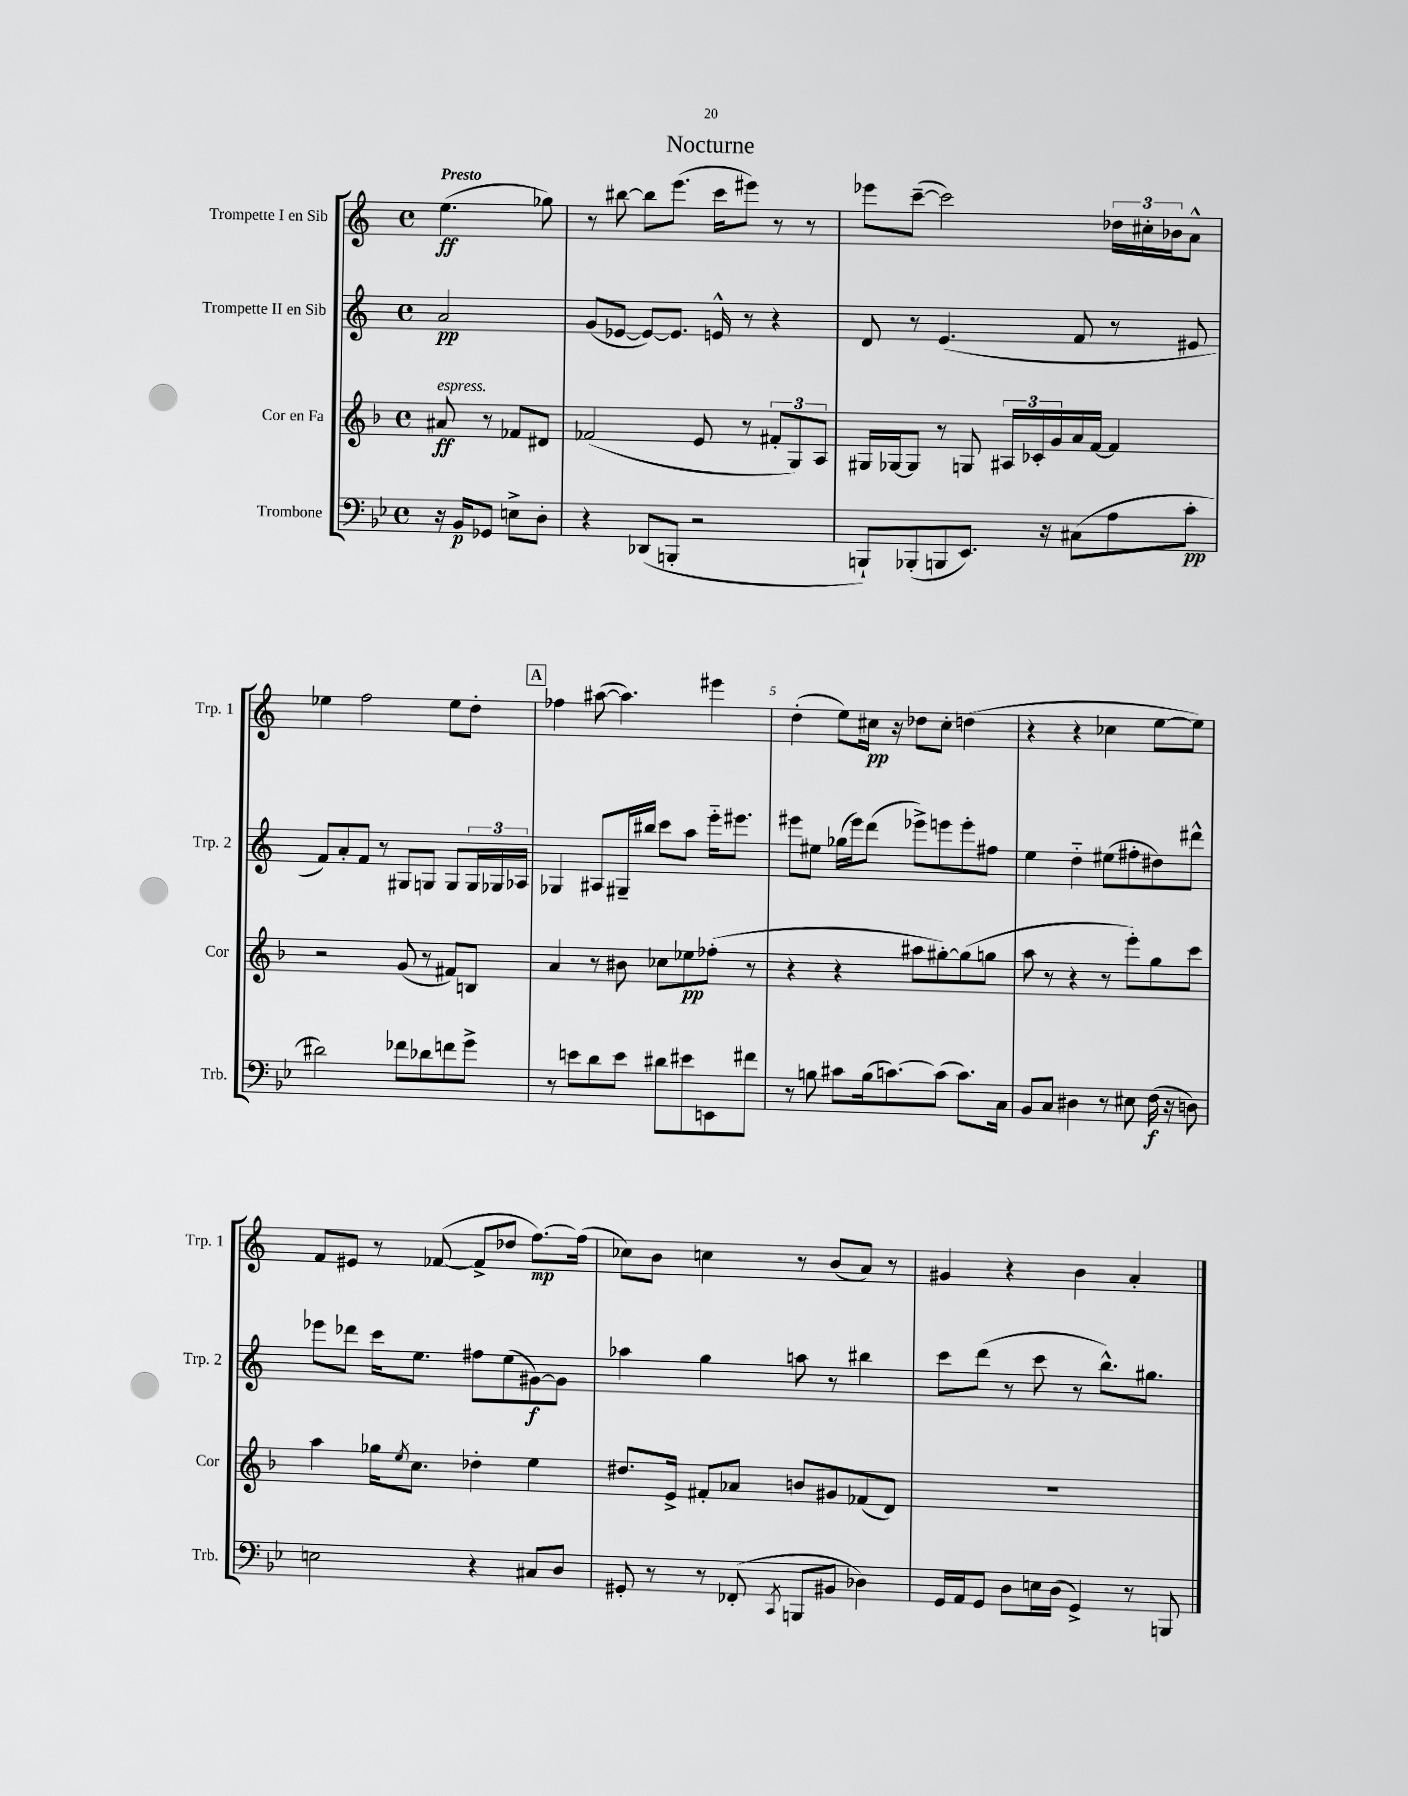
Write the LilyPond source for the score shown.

\header { title = "Nocturne" }
<<
\new StaffGroup <<
\new Staff = "s0" \with { instrumentName = "Trompette I en Sib" shortInstrumentName = "Trp. 1" } {
    \clef treble \key c \major \defaultTimeSignature \time 4/4 \partial 2 \tempo "Presto"
    e''4.\ff( ges''8) |
    r8 bis''8~ bis''8 e'''8.( c'''16 eis'''8) r8 r8 |
    ees'''8 c'''8~--( c'''2) \tuplet 3/2 { des''16 cis''16-. bes'16 } a'8-^ |
    ees''4 f''2 ees''8 d''8-. |
    \mark \markup { \box "A" } fes''4 ais''8~( ais''4.) eis'''4 |
    d''4-.( e''8) cis''16\pp r16 des''8 cis''8-. d''4( |
    r4 r4 ces''4 e''8~ e''8) |
    f'8 eis'8 r8 fes'8~( fes'8-> des''8 f''8.~\mp) f''16( |
    ces''8) b'8 c''4 r8 b'8( a'8) r8 |
    gis'4 r4 b'4 a'4-. \bar "|." |
}
\new Staff = "s1" \with { instrumentName = "Trompette II en Sib" shortInstrumentName = "Trp. 2" } {
    \clef treble \key c \major \defaultTimeSignature \time 4/4 \partial 2
    a'2\pp |
    g'8( ees'8~ ees'8~) ees'8. e'16-^ r8 r4 |
    d'8 r8 e'4.( f'8 r8 eis'8 |
    f'8) a'8-. f'8 r8 gis8 g8 g8 \tuplet 3/2 { g16 ges16 aes16 } |
    \mark \markup { \box "A" } ges4 ais8 gis16-- bis''16 c'''8 a''8 e'''16-_ eis'''8. |
    eis'''8 eis''8 ges''16( eis'''16) d'''8( ees'''8->) e'''8 e'''8-. fis''8 |
    e''4 d''4-_ eis''8( fis''8-. dis''8) dis'''8-^ |
    ees'''8 des'''8 c'''16 e''8. fis''8 e''8( gis'8~\f) gis'8 |
    aes''4 g''4 a''8 r8 bis''4 |
    c'''8 d'''8( r8 c'''8 r8 b''8.-^) gis''8. \bar "|." |
}
\new Staff = "s2" \with { instrumentName = "Cor en Fa" shortInstrumentName = "Cor" } {
    \clef treble \key f \major \defaultTimeSignature \time 4/4 \partial 2
    ais'8\ff^\markup { \italic "espress." } r8 fes'8 dis'8 |
    fes'2( e'8 r8 \tuplet 3/2 { fis'8-. g8) a8 } |
    gis16 ges16~ ges8 r8 g8 \tuplet 3/2 { ais16 ces'16-. g'16 } a'16 f'16~ f'4 |
    r2 g'8( r8 fis'8) b8 |
    \mark \markup { \box "A" } a'4 r8 bis'8 ces''8 ees''8\pp fes''8-.( r8 |
    r4 r4 ais''8 gis''8~-.) gis''8( g''8 |
    a''8 r8 r4 r8 e'''8-.) g''8 c'''8 |
    a''4 ges''16 \acciaccatura { e''8 } c''8. des''4-. e''4 |
    dis''8. e'16-> fis'8-. aes'8 b'8 gis'8 fes'8( d'8) |
    r1 \bar "|." |
}
\new Staff = "s3" \with { instrumentName = "Trombone" shortInstrumentName = "Trb." } {
    \clef bass \key bes \major \defaultTimeSignature \time 4/4 \partial 2
    r16 bes,16\p ges,8 e8-> d8-. |
    r4 des,8( b,,8-. r2 |
    b,,8-!) bes,,8-.( b,,8 ees,8.) r16 cis8( a8 c'8-.\pp |
    dis'2) fes'8 des'8 f'8 g'8-> |
    \mark \markup { \box "A" } r8 e'8 d'8 e'8 dis'8 eis'8 e,8 fis'8 |
    r8 b8 cis'8 b16( c'8.~) c'8( c'8.) c16 |
    bes,8 c8 dis4 r8 eis8 f16\f( r16 d8) |
    e2 r4 cis8 d8 |
    gis,8-. r8 r8 fes,8-.( \acciaccatura { c,8 } b,,8 bis,8 des4) |
    g,16 a,16 g,8 d8 e16 d16( g,4->) r8 b,,8 \bar "|." |
}
>>
>>
\layout { \context { \Score \override BarNumber.break-visibility = ##(#f #t #t) barNumberVisibility = #(every-nth-bar-number-visible 5) } }
